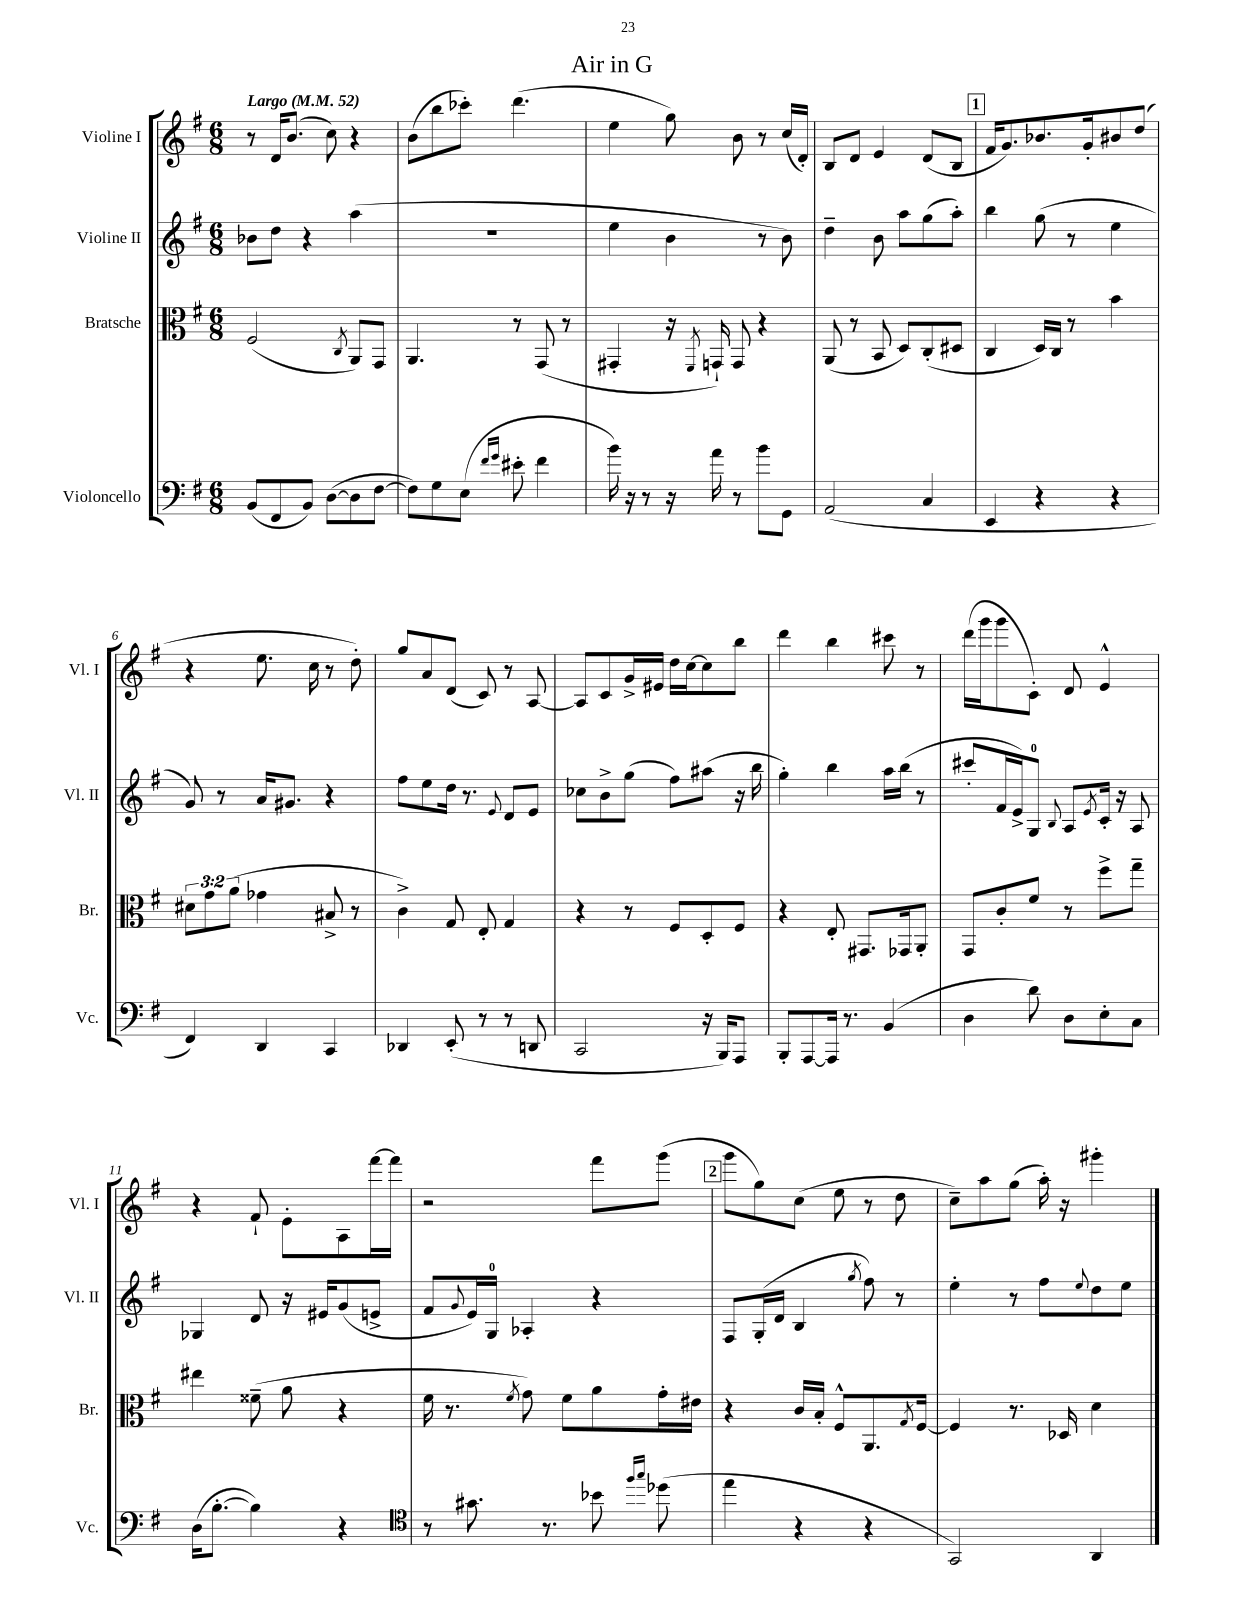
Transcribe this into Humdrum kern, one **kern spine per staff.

**kern	**kern	**kern	**kern
*staff4	*staff3	*staff2	*staff1
*clefF4	*clefC3	*clefG2	*clefG2
*k[f#]	*k[f#]	*k[f#]	*k[f#]
*M6/8	*M6/8	*M6/8	*M6/8
*MM52	*MM52	*MM52	*MM52
(8BB/L	(2F#/	8b-\L	8r
8FF#/	.	8dd\J	16d/LK
.	.	.	(8.b/J
8BB/J)	.	4r	.
([8D\L	.	.	8cc\)
.	8qC/	.	.
8D\]	8AA/L)	(4aa\	4r
[8F#\J	8GG/J	.	.
=	=	=	=
8F#\]L)	4.AA/	2.r	(8b\L
8G\	.	.	8bb\
(8E\J	.	.	8ccc-'\J)
16qqf#/LL	.	.	.
16qqg/JJ	.	.	.
8e#'\	8r	.	(4.ddd\
4f#\	(8GG/	.	.
.	8r	.	.
=	=	=	=
16b\)	4GG#'/	4ee\	4ee\
16r	.	.	.
8r	.	.	.
16r	16r	4b\	8gg\)
.	8qFF#/	.	.
16a\	16GG`/)	.	.
8r	8GG/	.	8b\
8b\L	4r	8r	8r
8GG\J	.	8b\)	(16cc/LL
.	.	.	16d'/JJ)
=	=	=	=
(2AA/	(8AA/	4dd~\	8B/L
.	8r	.	8d/J
.	8BB/	8b\	4e/
.	8D/L)	8aa\L	.
4C/	(8C'/	(8gg\	(8d/L
.	8D#/J	8aa'\J)	8B/J
=	=	=	=
4EE/	4C/	4bb\	16f#/LK
.	.	.	8.g/)
4r	16D/LL)	(8gg\	8.b-/
.	16C/JJ	.	.
.	8r	8r	.
.	.	.	16g'/k
4r	4b\	4ee\	8b#/
.	.	.	(8dd/J
=	=	=	=
4FF#/)	12d#\L	8g/)	4r
.	12g\	.	.
.	.	8r	.
.	(12a\J	.	.
4DD/	4g-\	16a/LK	8.ee\
.	.	8.g#/J	.
.	.	.	16cc\
4CC/	8B#^/	4r	8r
.	8r	.	8dd'\)
=	=	=	=
4DD-/	4c^\)	8ff#\L	8gg/L
.	.	8ee\	8a/
(8EE'/	8G/	16dd\Jk	(8d/J
.	.	8.r	.
8r	8E'/	.	8c/)
.	.	8qqe/	.
8r	4G/	8d/L	8r
8DD/	.	8e/J	[8A/
=	=	=	=
2CC/	4r	8cc-\L	8A/]L
.	.	8b^\	8c/
.	8r	(8gg\J	16g^/L
.	.	.	16e#/JJ
.	8F#/L	8ff#\L)	16dd\LL
.	.	.	[16cc\J
16r	8D'/	(8aa#\J	8cc\]
16BBB/LK)	.	.	.
8AAA/J	8F#/J	16r	8bb\J
.	.	16bb\	.
=	=	=	=
8BBB'/L	4r	4gg'\)	4ddd\
[8AAA/	.	.	.
16AAA/]Jk	8E'/	4bb\	4bb\
8.r	.	.	.
.	8.GG#/L	.	.
(4BB/	.	16aa\LL	8ccc#\
.	16GG-/k	(16bb\JJ	.
.	8AA'/J	8r	8r
=	=	=	=
4D\	8GG/L	8ccc#'/L	(16ddd\LL
.	.	.	16ggg\J
.	8c'/	16f#/L	8ggg\
.	.	16e^/J)	.
8d\)	8f#/J	8G/J	8c'\J)
.	.	8qqB/	.
8D\L	8r	8A/L	8d/
.	.	8qe/	.
8E'\	8ff#^\L	16c'/Jk	4e^^/
.	.	16r	.
8C\J	8gg~\J	8A/	.
=	=	=	=
(16D\LK	4ee#\	4G-/	4r
[8.B'\J	.	.	.
4B\])	(8f##~\	8d/	8f#`/
.	8a\	16r	8e'\L
.	.	16e#/LK	.
4r	4r	(8g/	8A\
.	.	8e^/J	[16fff#\L
.	.	.	16fff#\]JJ
=	=	=	=
*clefC4	*	*	*
8r	16f#\	8f#/L	2r
.	8.r	.	.
.	.	8qqg/	.
8.g#\	.	16e/L)	.
.	.	16G/JJ	.
.	8qf#/	.	.
.	8g\)	4A-'/	.
8.r	.	.	.
.	8f#\L	.	.
8b-\	8a\	4r	8fff#\L
16qqff#/LL	.	.	.
16qqgg/JJ	.	.	.
(8dd-\	16g'\L	.	(8ggg\J
.	16e#\JJ	.	.
=	=	=	=
4ee\	4r	8F#/L	8ggg\L
.	.	(16G'/L	8gg\)
.	.	16d/JJ	.
4r	16c/LL	4B/	(8cc\J
.	16B'/JJ	.	.
.	8F#^^/L	.	8ee\
.	.	8qgg/	.
4r	8.AA/	8ff#\)	8r
.	.	8r	8dd\
.	8qG/	.	.
.	[16F#/Jk	.	.
=	=	=	=
2GG/)	4F#/]	4ee'\	8cc~\L)
.	.	.	8aa\
.	8.r	8r	(8gg\J
.	.	8ff#\L	16aa'\)
.	16D-/	.	16r
.	.	8qqee/	.
4AA/	4d\	8dd\	4ggg#'\
.	.	8ee\J	.
==	==	==	==
*-	*-	*-	*-
